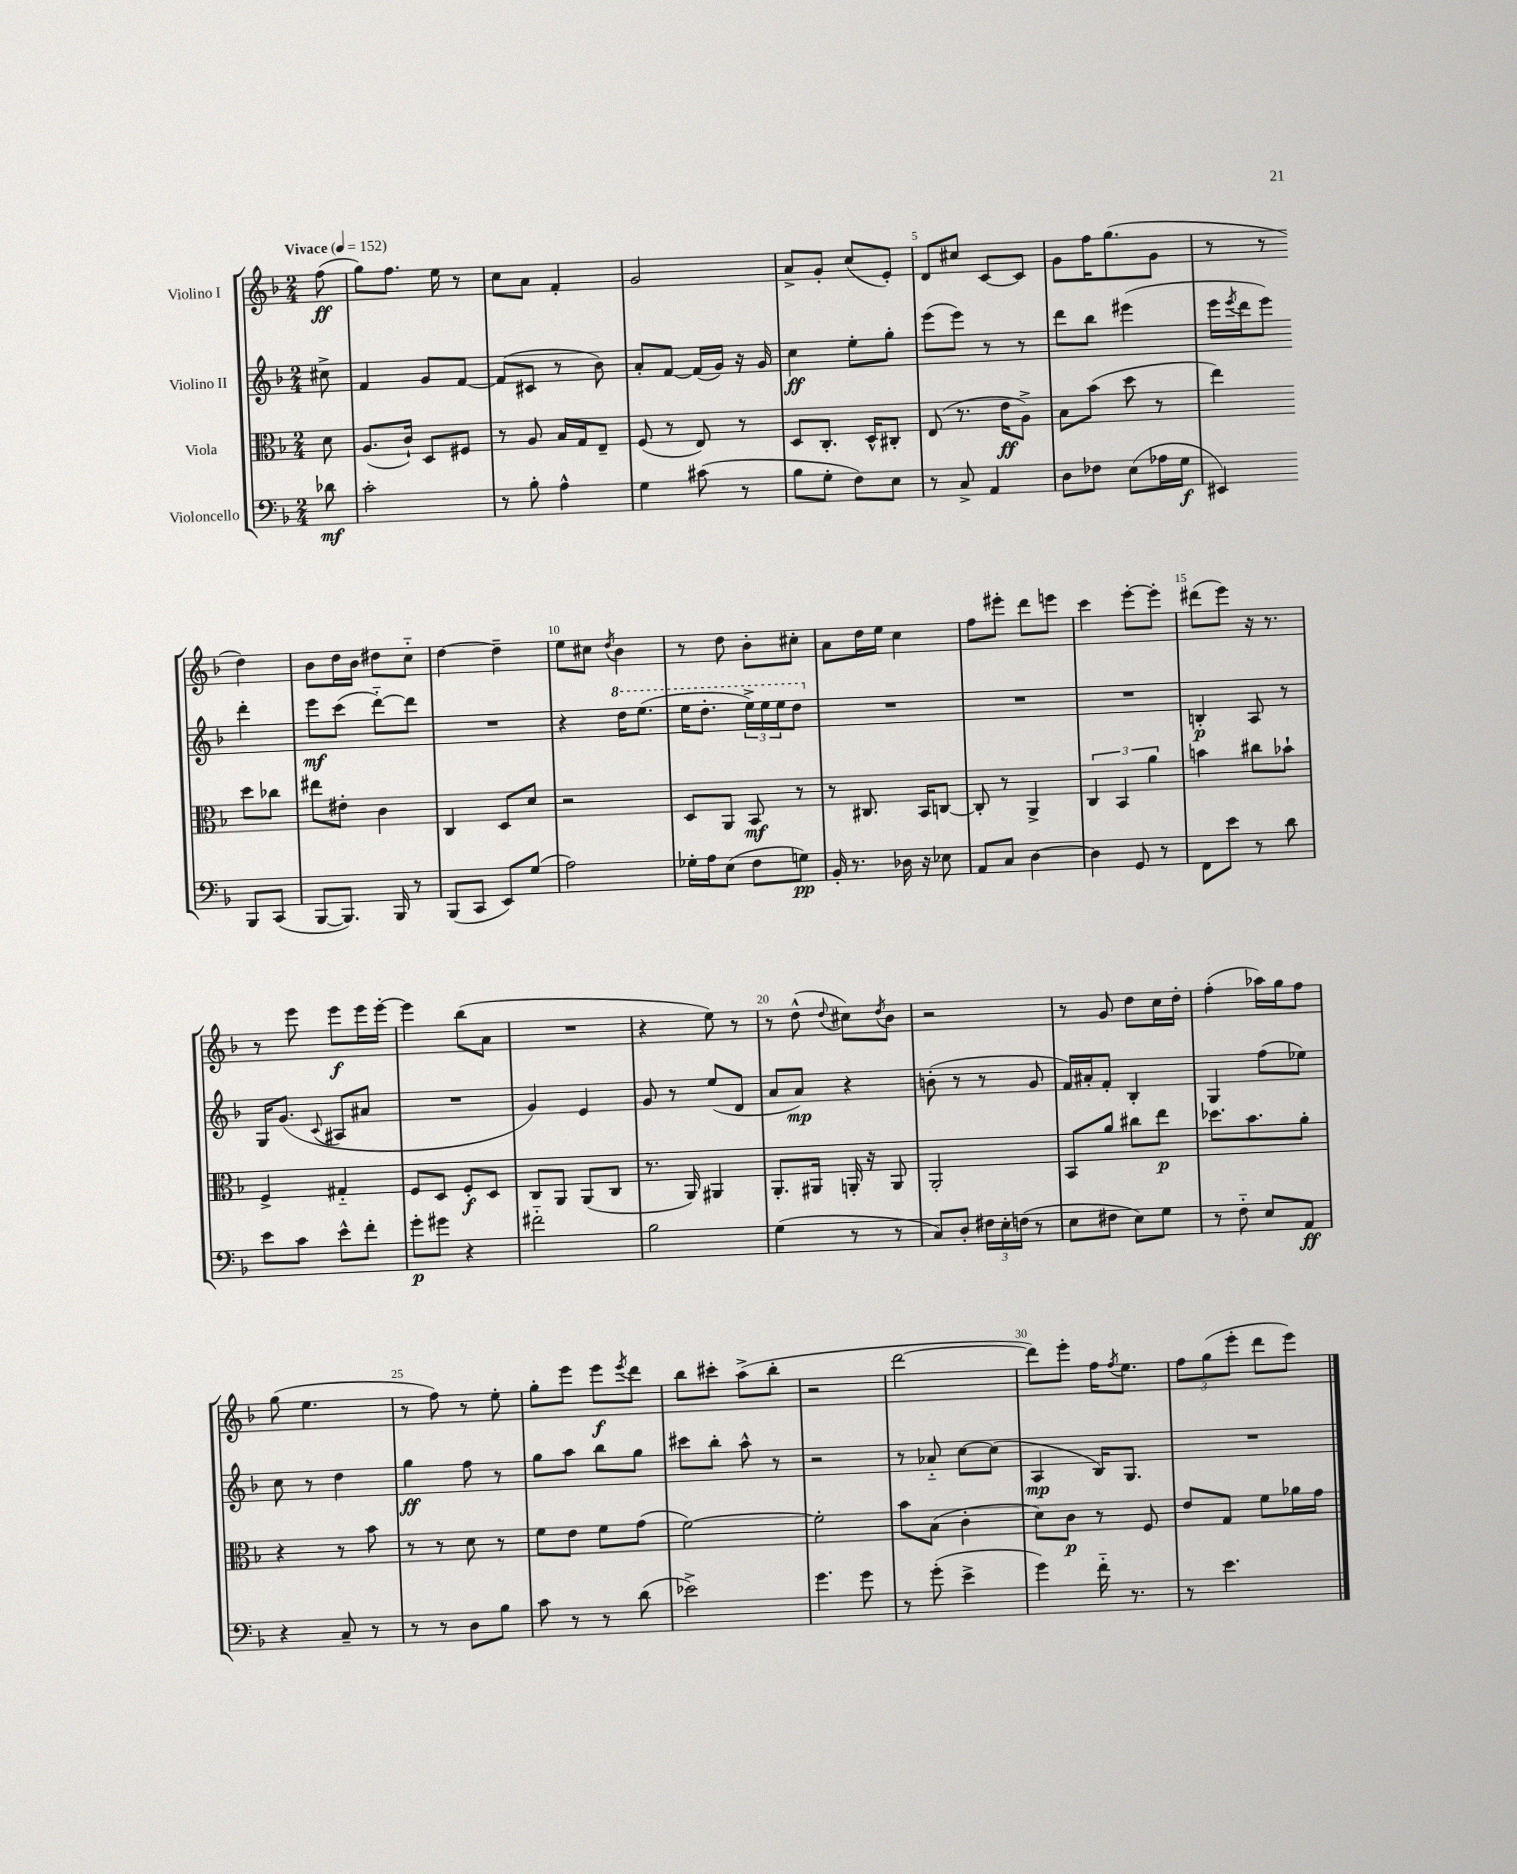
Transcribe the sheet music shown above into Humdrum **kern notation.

**kern	**kern	**kern	**kern
*staff4	*staff3	*staff2	*staff1
*clefF4	*clefC3	*clefG2	*clefG2
*k[b-]	*k[b-]	*k[b-]	*k[b-]
*M2/4	*M2/4	*M2/4	*M2/4
*MM152	*MM152	*MM152	*MM152
8d-	8d	8cc#^	(8ff
=	=	=	=
2c'	(8.A	4f	8gg)
.	.	.	8.ff
.	16c`)	.	.
.	8D	8g	.
.	.	.	16ee
.	8F#	[8f	8r
=	=	=	=
8r	8r	(8f]	8cc
8B-'	8A	8c#	8a
4A^^	16B-	8r	4f'
.	16G	.	.
.	8E~	8b-)	.
=	=	=	=
4G	(8F	8a'	2g
.	8r	[8f	.
(8c#	8E)	(16f]	.
.	.	16g)	.
8r	8r	16r	.
.	.	16g	.
=	=	=	=
8B-	8D	4cc	8a^
8G'	8.C'	.	8g'
8F)	.	8ee'	(8cc
.	16D^^	.	.
8E	8C#'	8gg'	8e')
=	=	=	=
8r	(8E	(8eee	8d
8C^	8.r	8eee)	8cc#
4AA	.	8r	[8c
.	16e	.	.
.	8A^)	8r	8c]
=	=	=	=
8D	8B-	8ddd	8g
8F-	(8b-	8bb-	16ff
.	.	.	(8.gg
(8E	8dd	(4eee#	.
16A-	8r	.	8g
16G	.	.	.
=	=	=	=
4EE#)	4ee)	16eee	8r
.	.	8qeee	.
.	.	16ddd	.
.	.	8eee)	8r
8BBB-	8dd	4ddd'	4dd)
(8CC	8cc-	.	.
=	=	=	=
[8BBB-	8ee#	8eee	8b-
8.BBB-])	8e#'	(8ccc	16dd
.	.	.	16b-
.	4c	[8ddd'~)	8dd#
16BBB-	.	.	.
8r	.	8ddd]	8cc'~
=	=	=	=
(8BBB-	4C	2r	[4dd
8CC	.	.	.
8EE)	8D	.	4dd~]
(8G	8d	.	.
=	=	=	=
2A)	2r	4r	8ee
.	.	.	8cc#
.	.	.	8qdd
.	.	16ddd	4b-
.	.	(8.eee	.
=	=	=	=
16G-'	8D	16eee	8r
16A	.	8.ddd'	.
(8E	8AA	.	8dd
8F	8BB-	24eee^)	8b-'
.	.	24eee	.
.	.	24eee	.
8G)	8r	8ddd	8cc#'
=	=	=	=
16BB-'	8r	2r	8a
8.r	.	.	.
.	8.C#	.	16dd
.	.	.	16ee
16D-	.	.	4cc
16r	16BB-	.	.
8E-	[8C	.	.
=	=	=	=
8AA	8C']	2r	8ff
8C	8r	.	8eee#'
[4D	4AA^	.	8ddd
.	.	.	8eee
=	=	=	=
4D]	6C	2r	4ccc
.	6BB-	.	.
8GG	.	.	[8eee'
.	6a	.	.
8r	.	.	8eee']
=	=	=	=
8FF	4b	4B'	(8ddd#
8e	.	.	8eee)
8r	8cc#	8A	16r
.	.	.	8.r
8d	8b-`	8r	.
=	=	=	=
8e	4F^	16G	8r
.	.	(8.g	.
8c	.	.	8eee
.	.	8qqc	.
8e^^	4G#'~	8A#	8eee
8f'	.	8a#	16eee
.	.	.	[16eee'
=	=	=	=
8g'	8F	2r	4eee]
8g#	8D	.	.
4r	8F'	.	(8bb-
.	8D	.	8a
=	=	=	=
2f#'~	8C	4g)	2r
.	8AA	.	.
.	(8AA	4e	.
.	8C	.	.
=	=	=	=
2B-	8.r	8g	4r
.	.	8r	.
.	16AA)	.	.
.	4AA#	(8ee	8ee)
.	.	8d	8r
=	=	=	=
(4G	8.AA'	8a	8r
.	.	8a)	(8dd^^
.	16AA#	.	.
.	.	.	8qqdd
8r	16AA'	4r	8cc#)
.	16r	.	.
.	.	.	8qdd
8r	8AA	.	8b-
=	=	=	=
8C)	2AA'	(8b'	2r
8D'	.	8r	.
24F#	.	8r	.
24E'	.	.	.
(24F	.	.	.
8r	.	8g	.
=	=	=	=
8E	8BB-	16f)	8r
.	.	16a#'	.
8F#	8a	8f'	8g
8E)	8cc#	4B-'	8dd
8G	8ee	.	16cc
.	.	.	16dd'
=	=	=	=
8r	8.dd-	4G	(4ff'
8F'~	.	.	.
.	8.b-	.	.
8E	.	(8ff	16aa-)
.	.	.	16gg
8AA	8a'	8ee-)	8ff
=	=	=	=
4r	4r	8cc	(8gg
.	.	8r	4.ee
8C~	8r	4dd	.
8r	8b-	.	.
=	=	=	=
8r	8r	4gg	8r
8r	8r	.	8ff)
8D	8d	8ff	8r
8B-	8r	8r	8ee'
=	=	=	=
8c	8f	8gg	8gg'
8r	8e	8aa	8eee
8r	8f	8bb-	8eee
.	.	.	8qeee
(8d	(8g	8gg	8ddd
=	=	=	=
2e-^)	[2f)	8ccc#	8bb-
.	.	8bb-'	8ccc#'
.	.	8aa^^	(8aa^
.	.	8r	8bb-'
=	=	=	=
4.g	2f']	2r	2r
8g	.	.	.
=	=	=	=
8r	8b-	8r	[2ddd
(8g'	(8B-	8a-'~	.
4e^	4c'	[8cc	.
.	.	(8cc]	.
=	=	=	=
4g)	8d)	4A	8ddd])
.	8c	.	8eee'
16f'~	8r	16B-)	16ff
.	.	.	8qff
8.r	.	8.G	8.ee
.	8F	.	.
=	=	=	=
8r	8e	2r	12ff
.	.	.	(12gg
4.e	8G	.	.
.	.	.	12eee'
.	8f	.	8ddd
.	16a-	.	8eee)
.	16g	.	.
==	==	==	==
*-	*-	*-	*-
